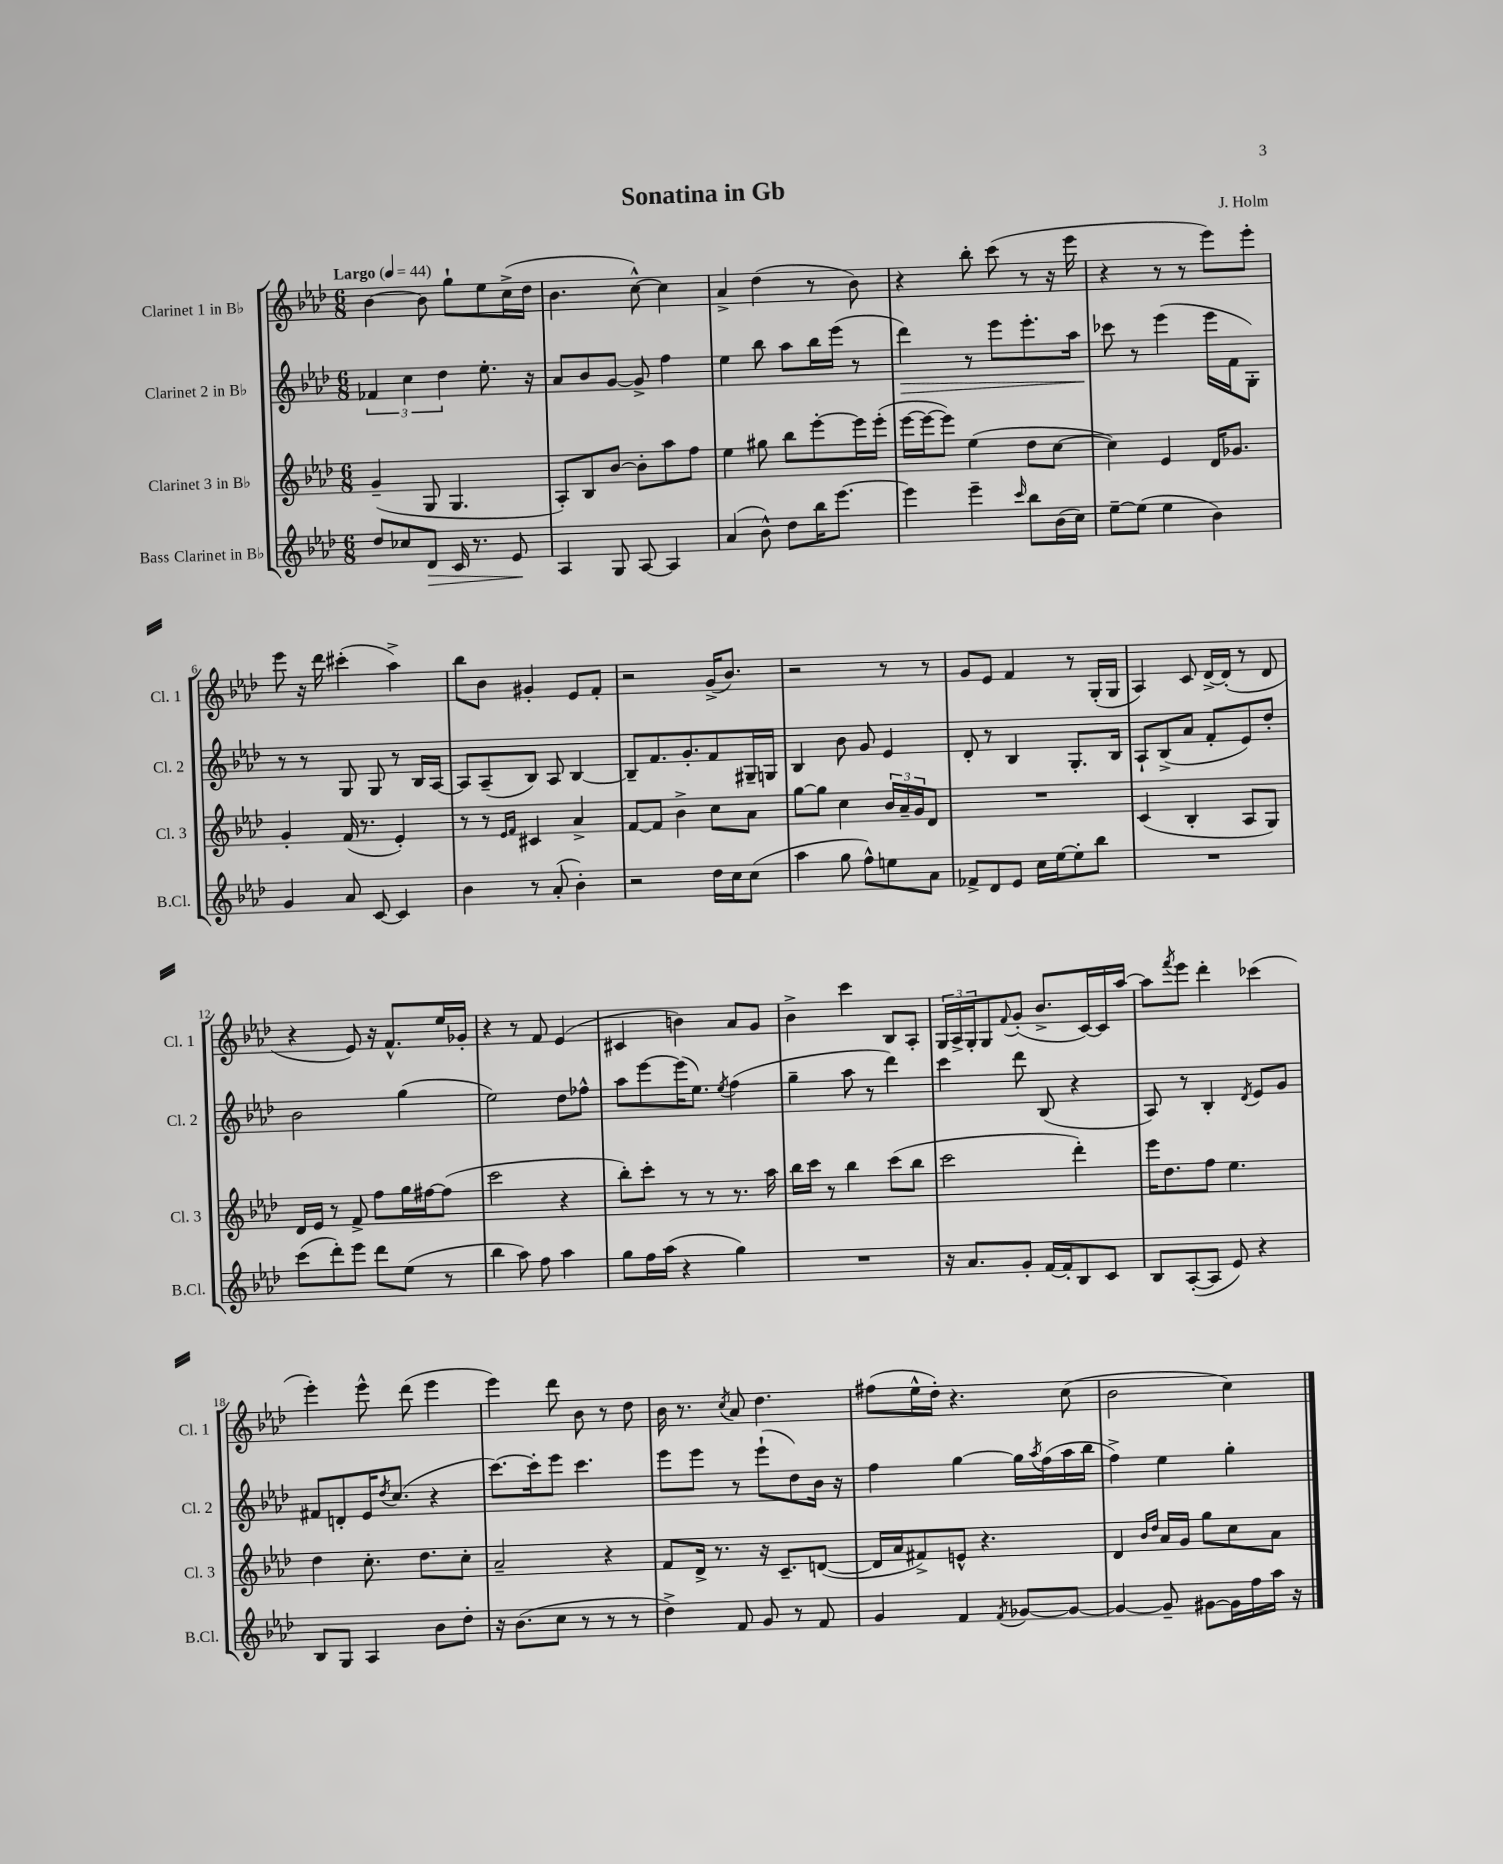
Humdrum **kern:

**kern	**kern	**kern	**kern
*staff4	*staff3	*staff2	*staff1
*clefG2	*clefG2	*clefG2	*clefG2
*k[b-e-a-d-]	*k[b-e-a-d-]	*k[b-e-a-d-]	*k[b-e-a-d-]
*M6/8	*M6/8	*M6/8	*M6/8
*MM44	*MM44	*MM44	*MM44
8dd-	(4g~	6f-	[4b-
8cc-	.	.	.
.	.	6cc	.
8d-	8G	.	8b-]
.	.	6dd-	.
16c	4.G	.	8gg`
8.r	.	.	.
.	.	8.ee-'	8ee-
8e-	.	.	(16cc^
.	.	16r	16dd-
=	=	=	=
4A-	8A-')	8a-	4.b-
.	8B-	8b-	.
8G	[8b-	[8g	.
[8A-	8b-']	8g^]	[8cc^^)
4A-]	8aa-	4ff	4cc]
.	8ff	.	.
=	=	=	=
(4a-	4ee-	4ee-	4a-^
8b-^^)	8gg#	8bb-	(4dd-
8dd-	8bb-	8aa-	.
16bb-	[8eee-'	16bb-	8r
[8.eee-	.	(16eee-	.
.	16eee-]	8r	8b-)
.	(16eee-'	.	.
=	=	=	=
4eee-]	[16eee-	4ddd-)	4r
.	16eee-_	.	.
.	8eee-])	.	.
4eee-~	(4ee-	8r	8bb-'
.	.	8eee-	(8ccc
16qqccc	.	.	.
8bb-	8dd-	8.eee-'	8r
(16b-	[8cc	.	16r
16cc)	.	16aa-	16eee-
=	=	=	=
[8ee-~	4cc])	8ccc-	4r
(8ee-]	.	8r	.
4ee-	4e-	(4eee-	8r
.	.	.	8r
4b-)	16d-	16eee-	8eee-)
.	8.g-	16f	.
.	.	8G')	8eee-'
=	=	=	=
4g	4g'	8r	8eee-
.	.	8r	16r
.	.	.	16ddd-
8a-	(16f	8G	(4ccc#'
.	8.r	.	.
[8c	.	8G	.
4c]	4e-')	8r	4aa-^)
.	.	16B-	.
.	.	[16A-	.
=	=	=	=
4b-	8r	8A-]	8bb-
.	8r	(8A-~	8b-
.	16qqe-	.	.
.	16qqf	.	.
8r	4c#	8B-)	4g#'
(8a-'	.	8A-	.
4b-')	4a-^	[4B-	8e-
.	.	.	8f'
=	=	=	=
2r	[8f	8B-~]	2r
.	8f]	8.f	.
.	4b-^	.	.
.	.	8.g'	.
16dd-	8cc	8f	(16g^
16cc	.	.	8.b-)
(8cc	8a-	16G#~	.
.	.	16G	.
=	=	=	=
4aa-	[8gg	4B-	2r
.	8gg]	.	.
8gg	4cc	8b-	.
8ff^^)	.	8g	.
8ee	24b-	4e-	8r
.	24a-~	.	.
.	24g	.	.
8a-	8d-	.	8r
=	=	=	=
8f-^	2.r	8d-'	8g
8d-	.	8r	8e-
8e-	.	4B-	4f
16cc	.	.	.
[16ee-	.	.	.
8ee-']	.	8.G'	8r
8bb-	.	.	(16G'
.	.	16B-	16G
=	=	=	=
2.r	(4c	8A-`	4A-)
.	.	(8B-^	.
.	4B-'	8a-	8c
.	.	8f'	[16d-^
.	.	.	(16d-']
.	8A-	8e-)	8r
.	8G)	8dd-'	8d-
=	=	=	=
(8ccc	16d-	2b-	4r
.	16e-	.	.
8ddd-')	8r	.	.
8eee-	8f^	.	8e-)
8ddd-	8ff	.	16r
.	.	.	8.f^^
(8ee-	16gg	(4gg	.
.	[16ff#	.	.
8r	(8ff#]	.	16ee-
.	.	.	16g-'
=	=	=	=
4bb-	2ccc	2ee-)	4r
8aa-)	.	.	8r
8ff	.	.	8f
4aa-	4r	8dd-	(4e-
.	.	8ff-^^	.
=	=	=	=
8gg	8bb-')	8aa-	4c#
16ff	8ccc'	[8eee-	.
(16aa-	.	.	.
4r	8r	(16eee-]	4b)
.	.	8.ee-)	.
.	8r	.	.
.	.	8qee-	.
4gg)	8.r	(4ff	8a-
.	.	.	8g
.	16aa-	.	.
=	=	=	=
2.r	16bb-	4gg~	4b-^
.	16ccc	.	.
.	8r	.	.
.	4bb-	8aa-	4ccc
.	.	8r	.
.	(8ccc	4ddd-)	8B-
.	8bb-	.	8A-'
=	=	=	=
16r	2ccc	4ccc	24G
.	.	.	24A-^
8.a-	.	.	.
.	.	.	24G'
.	.	.	8G
.	.	.	8qqf
8g'	.	8ddd-	(8g'
[16f	.	(8B-	8.b-^
16f']	.	.	.
8B-	4ddd-')	4r	.
.	.	.	[16c)
8c	.	.	16c]
.	.	.	[16aa-
=	=	=	=
8B-	16eee-	8A-)	8aa-]
.	8.dd-	.	.
.	.	.	8qfff
([8A-'	.	8r	8eee-
8A-]	8ff	4B-'	4ddd-'
8e-)	4.ee-	.	.
.	.	8qd-	.
4r	.	8e-	(4ccc-
.	.	8g	.
=	=	=	=
8B-	4dd-	8f#	4eee-')
8G	.	8d'	.
4A-	8.cc'	16e-	8eee-^^
.	.	8qdd-	.
.	.	(8.cc	.
.	.	.	(8ddd-
.	8.dd-	.	.
8b-	.	4r	4eee-
8dd-'	8cc'	.	.
=	=	=	=
16r	2a-~	[8.ccc)	4eee-)
(8.b-	.	.	.
.	.	16ccc']	.
8cc	.	8eee-	8ddd-
8r	.	4.ccc	8b-
8r	4r	.	8r
8r	.	.	8dd-
=	=	=	=
4dd-^)	8f	8eee-	16b-
.	.	.	8.r
.	16d-^	8eee-	.
.	8.r	.	.
.	.	.	8qcc
8f	.	8r	8a-
8g	16r	(8eee-`	4.dd-
.	8.c~	.	.
8r	.	8dd-)	.
8f	([8d	16b-	.
.	.	16r	.
=	=	=	=
4g	16d]	4ff	(8ff#
.	16a-	.	.
.	8f#^)	.	16ee-^^
.	.	.	16dd-')
4f	8e^^	[4gg	4.r
.	4.r	.	.
8qf	.	.	.
[8g-	.	16gg]	.
.	.	8qaa-	.
.	.	(16ff	.
8g-_	.	16aa-	(8cc
.	.	16bb-	.
=	=	=	=
4g-_	4d-	4ff^)	2b-
.	16qqb-	.	.
.	16qqdd-	.	.
8g-~]	16a-	4ee-	.
.	16g	.	.
[8g#	8gg	.	.
16g#]	8cc	4gg'	4cc)
16ff	.	.	.
16aa-	8a-	.	.
16r	.	.	.
==	==	==	==
*-	*-	*-	*-
